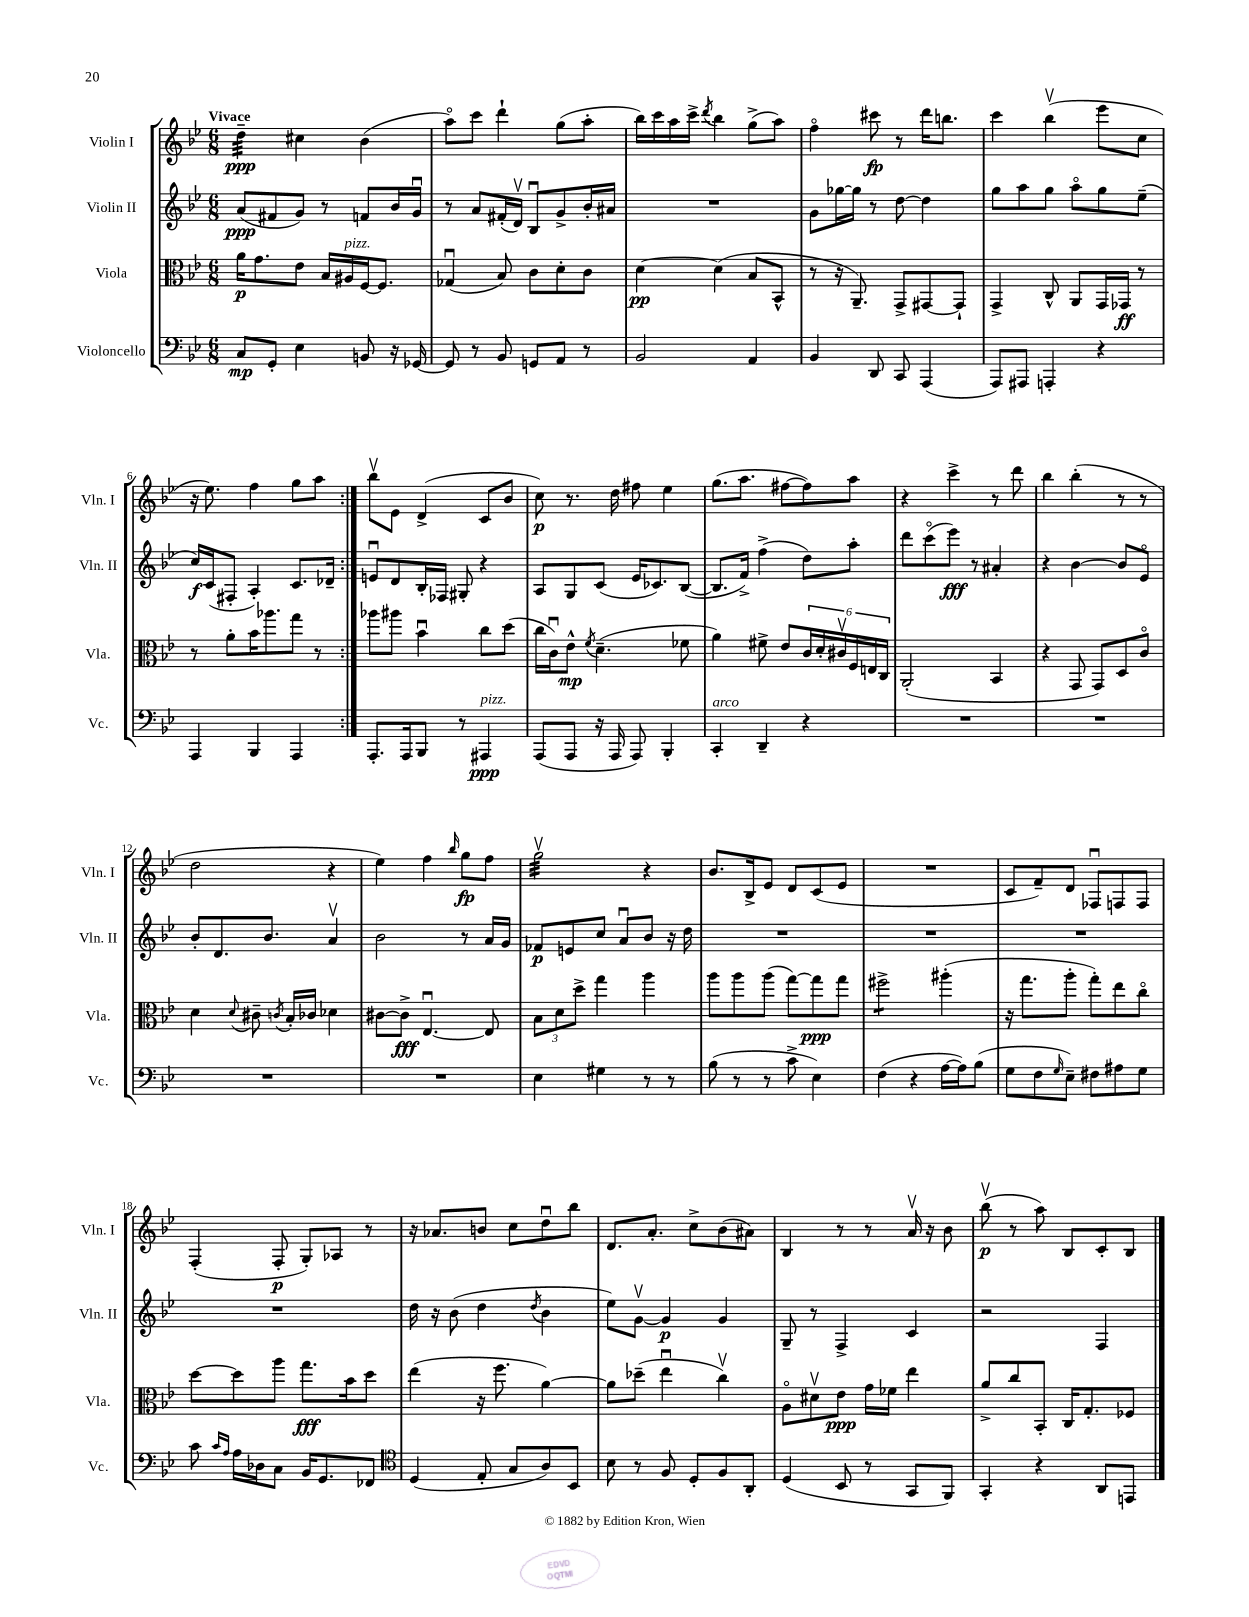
<<
\new StaffGroup <<
\new Staff = "s0" \with { instrumentName = "Violin I" shortInstrumentName = "Vln. I" } {
    \clef treble \key bes \major \numericTimeSignature \time 6/8 \tempo "Vivace"
    \repeat volta 2 { d''4:32--\ppp cis''4 bes'4( |
    a''8\flageolet) c'''8 d'''4-! g''8( a''8-. |
    bes''16) c'''16 a''16 c'''16-> \acciaccatura { d'''8 } bes''4 g''8->( a''8) |
    f''4\flageolet cis'''8\fp r8 d'''16 b''8. |
    c'''4 bes''4\upbow( ees'''8 c''8 |
    r16 ees''8.) f''4 g''8 a''8 | }
    bes''8\upbow ees'8 d'4->( c'8 bes'8 |
    c''8\p) r8. d''16 fis''8 ees''4 |
    g''8.( a''8. fis''8~ fis''8) a''8 |
    r4 c'''4-> r8 d'''8 |
    bes''4 bes''4-.( r8 r8 |
    d''2 r4 |
    ees''4) f''4 \grace { bes''16 } g''8\fp f''8 |
    g''2:32\upbow r4 |
    bes'8. bes16-> ees'8 d'8 c'8( ees'8 |
    R2. |
    c'8 f'8--) d'8 fes8\downbow f8 f8 |
    f4-.( f8-.\p g8-.) aes8 r8 |
    r16 aes'8. b'8 c''8 d''8\downbow bes''8 |
    d'8. a'8.-. c''8-> bes'8( ais'8) |
    bes4 r8 r8 a'16\upbow r16 bes'8 |
    bes''8\upbow\p( r8 a''8) bes8 c'8-. bes8 \bar "|." |
}
\new Staff = "s1" \with { instrumentName = "Violin II" shortInstrumentName = "Vln. II" } {
    \clef treble \key bes \major \numericTimeSignature \time 6/8
    \repeat volta 2 { a'8\ppp( fis'8 g'8) r8 f'8 bes'16 g'16\downbow |
    r8 a'8 fis'16-.( d'16\upbow) bes8\downbow g'8-> bes'16-. ais'16 |
    R2. |
    g'8 ges''16~ ges''16 r8 d''8~ d''4 |
    g''8 a''8 g''8 a''8\flageolet g''8 ees''8--( |
    c''16\f) c'16( fis8-. a4-.) c'8. des'16-- | }
    e'8\downbow d'8 bes16-. fes16 gis8-. r4 |
    a8 g8 c'8( ees'16 ces'8.) bes8~( |
    bes8. f'16->) f''4->( d''8) a''8-. |
    d'''8 c'''8\flageolet( ees'''8\fff) r8 ais'4-. |
    r4 bes'4~ bes'8 ees'8\flageolet |
    bes'8-. d'8. bes'8. a'4\upbow |
    bes'2 r8 a'16 g'16 |
    fes'8\p e'8 c''8 a'8\downbow bes'8 r16 d''16 |
    R2. |
    R2. |
    R2. |
    R2. |
    d''16 r16 bes'8( d''4 \acciaccatura { d''8 } bes'4 |
    ees''8) g'8~\upbow g'4\p g'4 |
    g8-- r8 f4-> c'4 |
    r2 f4 \bar "|." |
}
\new Staff = "s2" \with { instrumentName = "Viola" shortInstrumentName = "Vla." } {
    \clef alto \key bes \major \numericTimeSignature \time 6/8
    \repeat volta 2 { a'16\p g'8. ees'8 bes16 ais16^\markup { \italic "pizz." } f16~ f8. |
    ges4\downbow( bes8) c'8 d'8-. c'8 |
    d'4~\pp d'4( bes8 bes,8-^ |
    r8 r16 a,8.--) g,8-> gis,8~ gis,8-! |
    g,4-> c8-^ a,8 g,16 ges,16\ff r8 |
    r8 a'8-. bes'16 aes''8. g''8 r8 | }
    aes''8 ais''8 bes'4\downbow c''8 d''8( |
    c''16 c'16\downbow) ees'8-^\mp \acciaccatura { f'8 } d'4.--( fes'8 |
    a'4) fis'8-> ees'8 \tuplet 6/4 { c'16 d'16-. cis'16\upbow f16 e16 c16 } |
    a,2-.( bes,4 |
    r4 g,8 g,8) d8 c'8\flageolet |
    d'4 \appoggiatura { d'8 } cis'8-- \acciaccatura { c'8 } bes16-. ces'16 des'4 |
    cis'8~ cis'8->\fff ees4.~\downbow ees8 |
    \tuplet 3/2 { bes8 d'8 d''8-> } g''4 a''4 |
    a''8 a''8 a''8( g''8~) g''8\ppp g''8 |
    fis''2:8-> ais''4-.( |
    r16 g''8. a''8-. g''8-.) ees''8 c''8\flageolet |
    d''8~ d''8 a''8 g''8.\fff bes'16 d''8 |
    ees''4( r16 f''8. a'4~) |
    a'8 des''8--( ees''4\downbow c''4\upbow) |
    a8\flageolet dis'8\upbow ees'8\ppp g'16 fes'16 ees''4 |
    a'8-> c''8 bes,8-. c16 g8.-. fes8 \bar "|." |
}
\new Staff = "s3" \with { instrumentName = "Violoncello" shortInstrumentName = "Vc." } {
    \clef bass \key bes \major \numericTimeSignature \time 6/8
    \repeat volta 2 { c8\mp g,8-. ees4 b,8 r16 ges,16~ |
    ges,8 r8 bes,8 g,8 a,8 r8 |
    bes,2 a,4 |
    bes,4 d,8 c,8 a,,4( |
    a,,8) ais,,8 a,,4-. r4 |
    a,,4 bes,,4 a,,4 | }
    a,,8.-. a,,16 bes,,8 r8 ais,,4\ppp^\markup { \italic "pizz." } |
    a,,8( a,,8 r16 a,,16 a,,8) bes,,4-. |
    c,4-.^\markup { \italic "arco" } d,4-- r4 |
    R2. |
    R2. |
    R2. |
    R2. |
    ees4 gis4 r8 r8 |
    bes8( r8 r8 c'8-> ees4) |
    f4( r4 a16~ a16) bes8( |
    g8 f8 \grace { g16 } ees8--) fis8 ais8 g8 |
    c'8 \grace { c'16 a16 } a16 des16 c8 bes,16 g,8. fes,8 |
    \clef tenor d4( ees8-. g8 a8) bes,8 |
    bes8 r8 f8 d8-. f8 a,8-. |
    d4( bes,8 r8 g,8 f,8) |
    g,4-. r4 a,8 e,8 \bar "|." |
}
>>
>>
